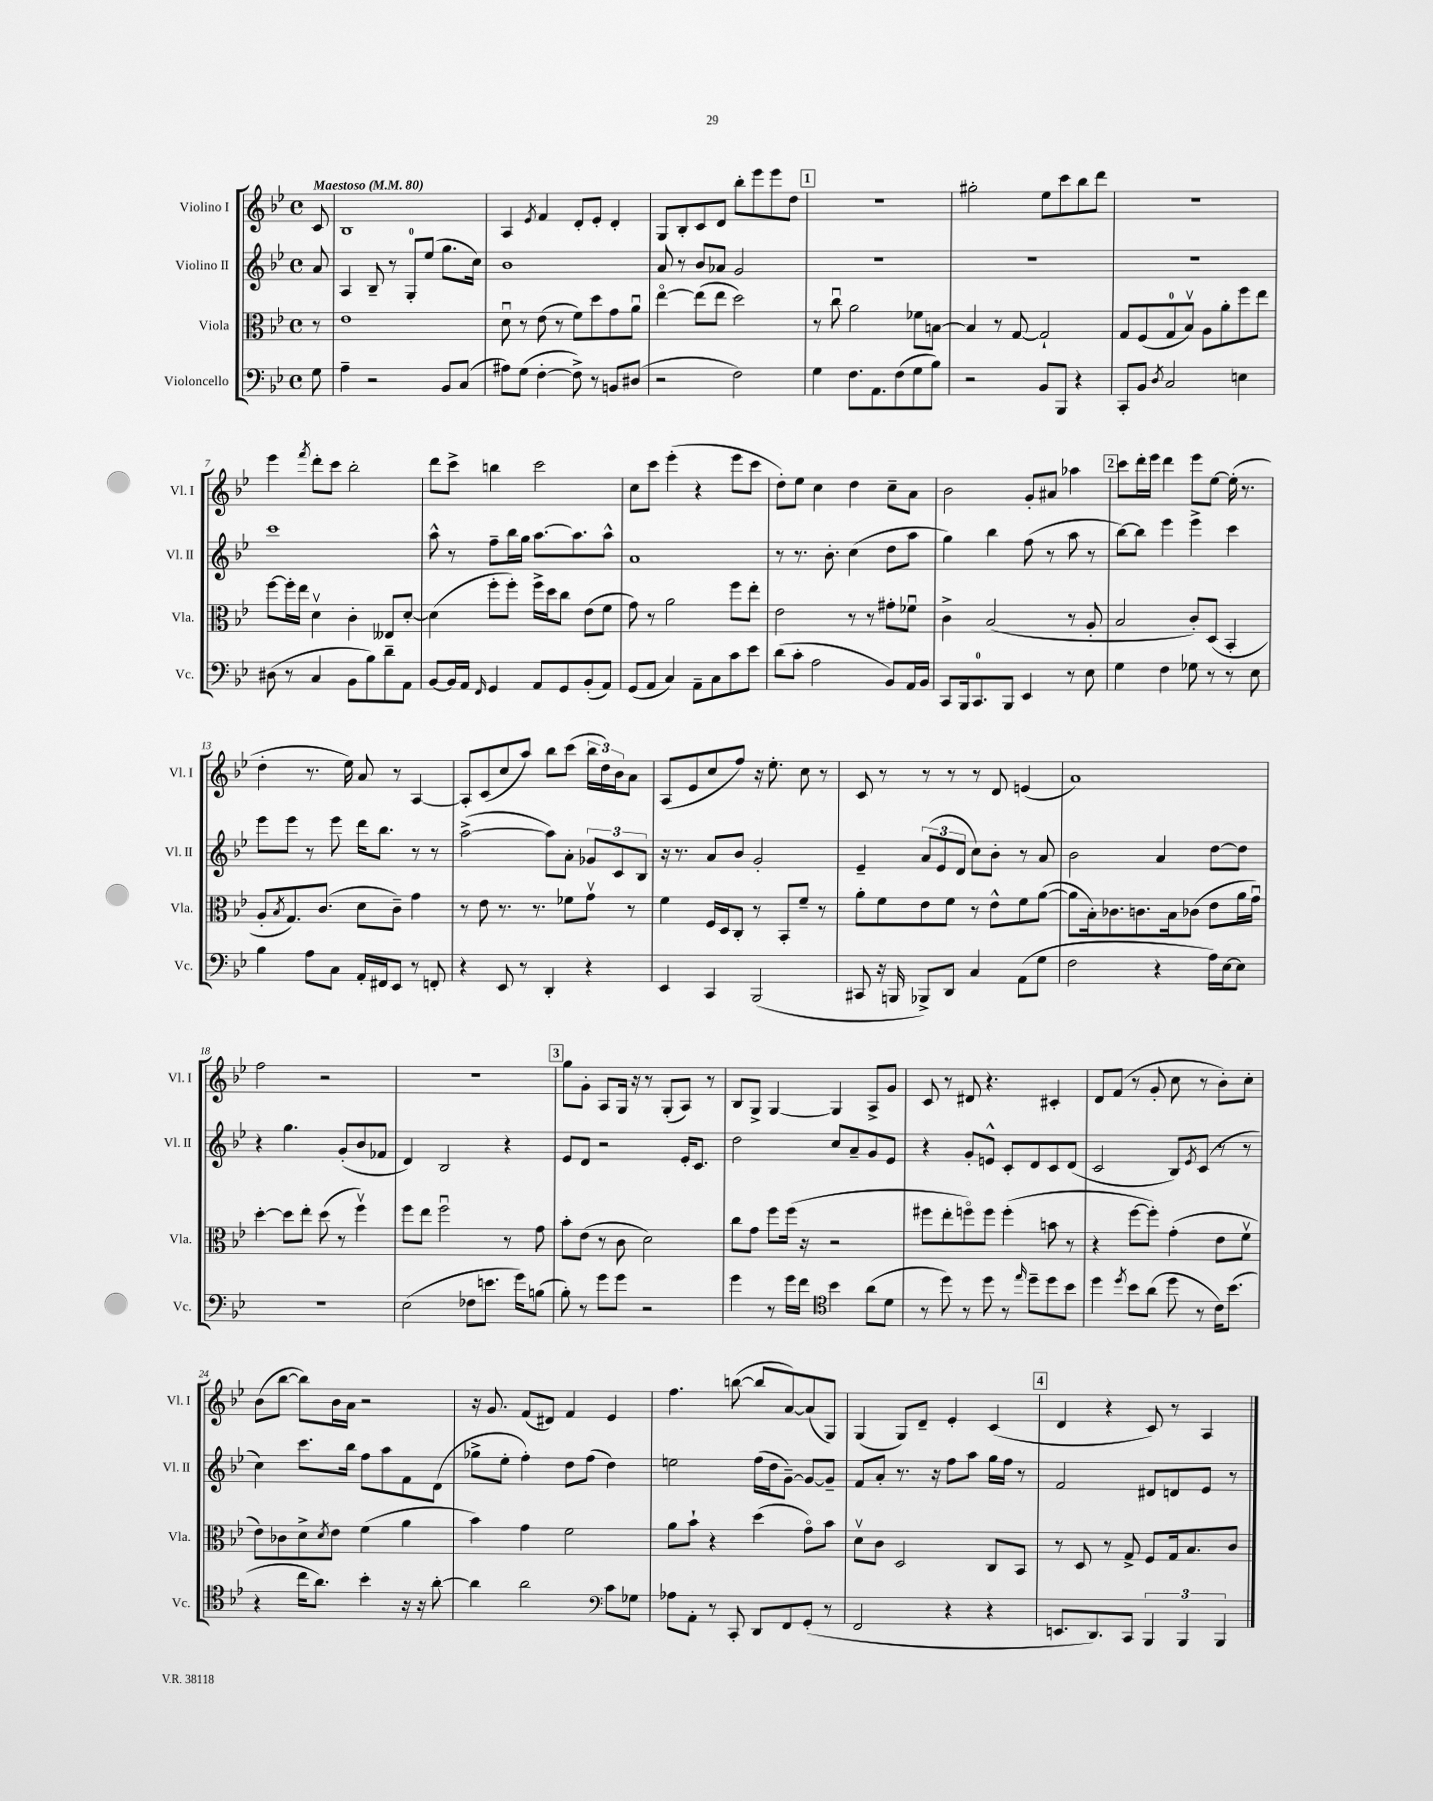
<<
\new StaffGroup <<
\new Staff = "s0" \with { instrumentName = "Violino I" shortInstrumentName = "Vl. I" } {
    \clef treble \key bes \major \defaultTimeSignature \time 4/4 \partial 8 \tempo "Maestoso" 4 = 80
    c'8 |
    bes1 |
    a4 \acciaccatura { ees'8 } f'4 d'8-. ees'8-. d'4-. |
    g8 bes8-. c'8 d'8 bes''8-. ees'''8 ees'''8 d''8 |
    \mark \markup { \box "1" } R1 |
    gis''2-. ees''8 c'''8 bes''8 d'''8 |
    R1 |
    ees'''4 \acciaccatura { f'''8 } d'''8-. c'''8 bes''2-. |
    d'''8 c'''8-> b''4 c'''2 |
    c''8 c'''8 ees'''4-.( r4 ees'''8 c'''8 |
    d''8-.) ees''8 c''4 d''4 c''8-- a'8 |
    bes'2 g'8-. ais'8 aes''4 |
    \mark \markup { \box "2" } c'''8 d'''16-. ees'''16 d'''4 ees'''8 ees''8~ ees''16-.( r8. |
    d''4-. r8. ees''16) a'8 r8 a4~ |
    a8-. c'8( c''8 a''8) bes''8 c'''8( \tuplet 3/2 { bes''16 d''16) bes'16 } a'8 |
    a8( ees'8 c''8 f''8) r16 ees''8.-. c''8 r8 |
    c'8 r8 r8 r8 r8 d'8 e'4( |
    a'1) |
    f''2 r2 |
    R1 |
    \mark \markup { \box "3" } g''8 g'8-. a8 g16 r16 r8 g8-.( a8) r8 |
    bes8 g8-> g4~ g4 a8-> g'8 |
    c'8 r8 dis'8 r4. cis'4-. |
    d'8 f'8( r8 g'8-. c''8 r8 bes'8-.) c''8-. |
    bes'8( bes''8~ bes''8) bes'16 a'16 r2 |
    r16 g'8. f'8( dis'8) f'4 ees'4 |
    f''4. b''8~( b''8 a'8~) a'8( g8) |
    g4( g8) d'8-- ees'4-. c'4( |
    \mark \markup { \box "4" } d'4 r4 c'8) r8 a4 \bar "|." |
}
\new Staff = "s1" \with { instrumentName = "Violino II" shortInstrumentName = "Vl. II" } {
    \clef treble \key bes \major \defaultTimeSignature \time 4/4 \partial 8
    a'8 |
    a4 bes8-- r8 g8-0-. ees''8( g''8. c''16) |
    bes'1 |
    a'8 r8 bes'8 aes'8 g'2 |
    \mark \markup { \box "1" } R1 |
    R1 |
    R1 |
    c'''1 |
    a''8-^ r8 f''8-- bes''16 g''16 a''8.~ a''8. a''8-^ |
    a'1 |
    r8 r8. bes'8.-. c''4( d''8 a''8 |
    g''4) bes''4 f''8( r8 a''8 r8 |
    \mark \markup { \box "2" } bes''8~) bes''8 ees'''4 ees'''4-> c'''4 |
    ees'''8 ees'''8 r8 ees'''8 d'''16 bes''8. r8 r8 |
    a''2~->( a''8) a'8-. \tuplet 3/2 { ges'8 c'8 bes8 } |
    r16 r8. a'8 bes'8 g'2-. |
    ees'4-- \tuplet 3/2 { a'8( ees'8 d'8 } c''8) bes'8-. r8 a'8 |
    bes'2 a'4 d''8~ d''8 |
    r4 g''4. g'8-.( bes'8 fes'8 |
    d'4) bes2 r4 |
    \mark \markup { \box "3" } ees'8 d'8 r2 ees'16-. c'8. |
    d''2 c''8 a'8-- g'8 ees'8 |
    r4 g'8-. e'8-^ c'8-. d'8 c'8 d'8( |
    c'2 bes8) \acciaccatura { ees'8 } c'8( r8 r8 |
    c''4) c'''8. bes''16 f''8 a''8 f'8 d'8( |
    ges''8-> ees''8-. f''4-.) d''8 f''8( d''4) |
    e''2 f''16( d''16 g'8~--) g'8~ g'8-- |
    f'8 a'8-. r8. r16 f''8 a''8 g''16 f''16 r8 |
    \mark \markup { \box "4" } f'2 dis'8 d'8 ees'8 r8 \bar "|." |
}
\new Staff = "s2" \with { instrumentName = "Viola" shortInstrumentName = "Vla." } {
    \clef alto \key bes \major \defaultTimeSignature \time 4/4 \partial 8
    r8 |
    ees'1 |
    d'8\downbow r8 ees'8( r8 f'8) d''8 g'8 a'8\downbow |
    ees''4~\flageolet ees''8( ees''8 d''2) |
    \mark \markup { \box "1" } r8 c''8\downbow a'2 fes'8 b8~ |
    b4 r8 g8~ g2-! |
    g8 f8( g8-0 bes8\upbow) a8 a'8-. f''8 ees''8 |
    f''8~ f''16-. ees''16 d'4\upbow c'4-. eeses8 d'8~-. |
    d'4( f''8-. f''8-.) f''16-> d''16 c''8 ees'8( f'8 |
    g'8) r8 a'2 f''8 ees''8-. |
    ees'2 r8 r8 gis'8-. fes'8\downbow |
    c'4-> bes2( r8 a8-. |
    \mark \markup { \box "2" } bes2 c'8-.) d8( bes,4-. |
    a8-. \acciaccatura { bes8 } g8.) c'8.( d'8 c'8--) g'4 |
    r8 ees'8 r8. r8. fes'8 g'8\upbow r8 |
    f'4 f16 d16 c8-. r8 bes,8-. f'8-- r8 |
    a'8-. f'8 ees'8 f'8 r8 ees'8-^ f'8 a'8~( |
    a'8 bes16-.) ces'8. c'8. bes16 ces'8( ees'8 a'16 g'16\downbow) |
    d''4~-. d''8 ees''8-. d''8( r8 f''4\upbow) |
    f''8 ees''8 f''2\downbow r8 g'8 |
    \mark \markup { \box "3" } bes'8-. ees'8( r8 c'8 d'2) |
    c''8 g'8 f''8 f''16( r16 r2 |
    fis''8 ees''8-. f''8\flageolet) f''8 f''4-.( b'8 r8 |
    r4 f''8~ f''8-.) g'4-.( ees'8 f'8\upbow |
    ees'8) ces'8 d'8-> \acciaccatura { d'8 } ees'8 f'4( a'4 |
    bes'4) g'4 f'2 |
    a'8 bes'8-! r4 d''4( g'8\flageolet) bes'8 |
    d'8\upbow c'8 d2 c8 bes,8 |
    \mark \markup { \box "4" } r8 d8 r8 g8-> f8 g16 bes8. c'8 \bar "|." |
}
\new Staff = "s3" \with { instrumentName = "Violoncello" shortInstrumentName = "Vc." } {
    \clef bass \key bes \major \defaultTimeSignature \time 4/4 \partial 8
    g8 |
    a4-- r2 bes,8 c8( |
    ais8) g8( f4~-. f8->) r8 b,8 dis8( |
    r2 f2) |
    \mark \markup { \box "1" } g4 f8. a,8. f8( g8 bes8) |
    r2 bes,8 bes,,8 r4 |
    c,8-. bes,8 \acciaccatura { d8 } c2 e4 |
    dis8( r8 c4 bes,8 bes8) d'8-- a,8 |
    bes,8~ bes,16 a,16 \grace { f,16 } g,4 a,8 g,8 bes,8-.( a,8) |
    g,8( a,8 c4) a,8-- c8 c'8 ees'8 |
    d'8( c'8-. a2 bes,8) a,16 bes,16 |
    c,8 bes,,16 c,8.-0 bes,,8 ees,4 r8 ees8 |
    \mark \markup { \box "2" } g4 f4 ges8 r8 r8 ees8 |
    bes4 a8 c8 a,16-. fis,16 ees,8 r8 f,8-. |
    r4 ees,8 r8 d,4-. r4 |
    ees,4 c,4 bes,,2( |
    cis,8 r16 b,,16 bes,,8->) d,8 c4 a,8( g8 |
    f2 r4 a16) ees16~ ees8 |
    R1 |
    ees2( fes8 e'8. g'16) b8( |
    \mark \markup { \box "3" } bes8-.) r8 g'8 g'8 r2 |
    g'4 r8 g'16 f'16 \clef tenor bes'4 a'8( d'8 |
    r8 d''8) r8 d''8 r8 \grace { ees''16 } d''8-- d''8 bes'8 |
    d''4 \acciaccatura { d''8 } bes'8 a'8( d''8 r8 c'16) bes'8.( |
    r4 c''16 a'8.) bes'4-. r16 r16 a'8~-. |
    a'4 a'2 \clef bass c'8 ges8 |
    aes8 a,8-. r8 c,8-. d,8 f,8 g,8-.( r8 |
    f,2 r4 r4 |
    \mark \markup { \box "4" } e,8. d,8.) c,8 \tuplet 3/2 { bes,,4 bes,,4 bes,,4 } \bar "|." |
}
>>
>>
